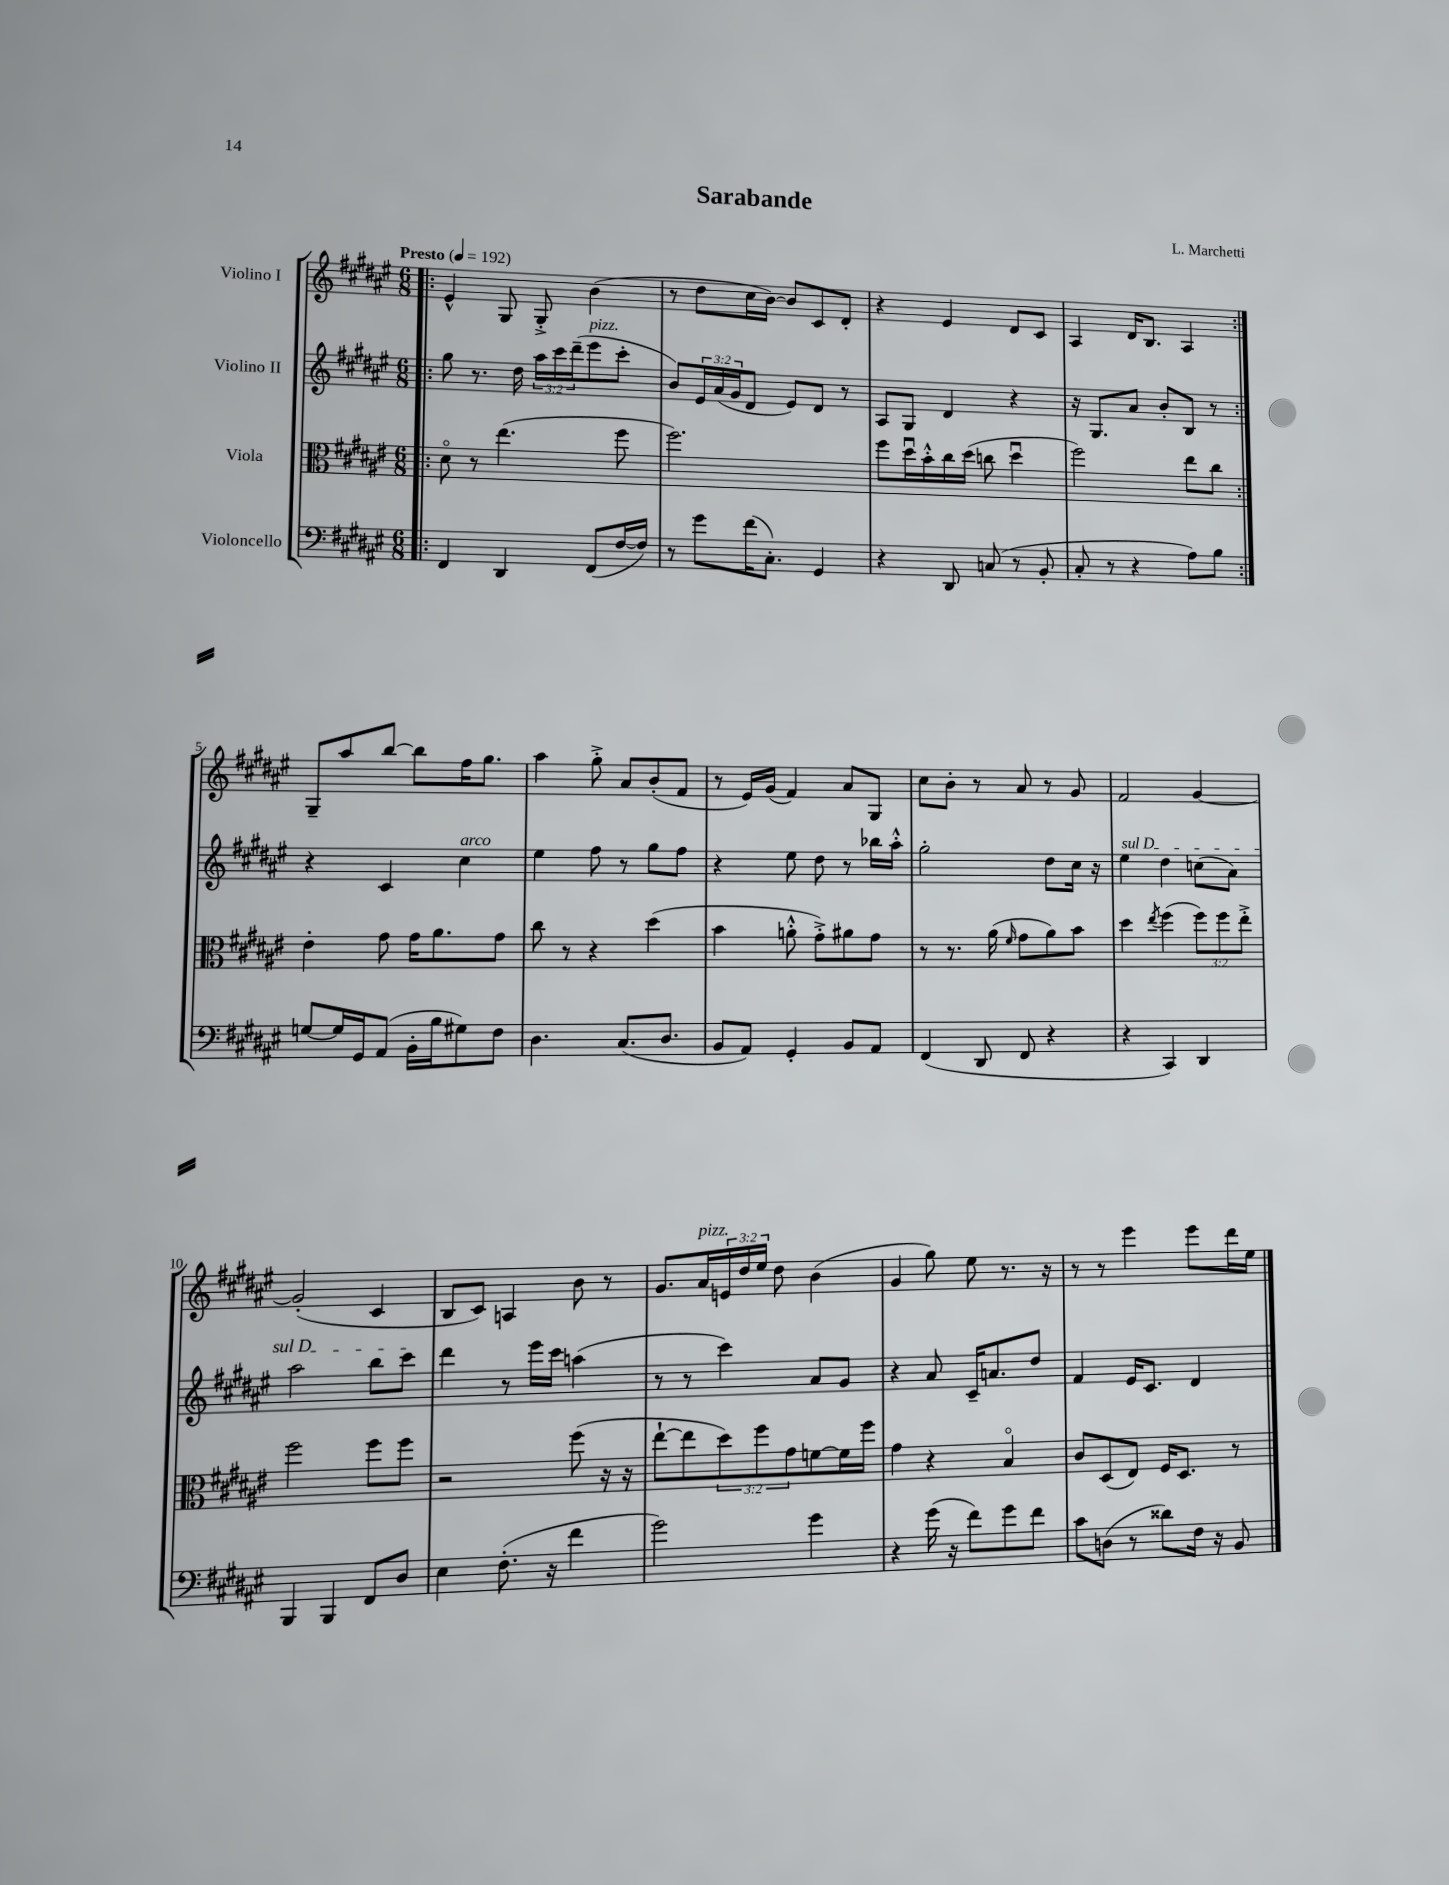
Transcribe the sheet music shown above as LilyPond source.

\header { title = "Sarabande" composer = "L. Marchetti" }
<<
\new StaffGroup <<
\new Staff = "s0" \with { instrumentName = "Violino I" } {
    \clef treble \key fis \major \numericTimeSignature \time 6/8 \override Staff.TupletNumber.text = #tuplet-number::calc-fraction-text \tempo "Presto" 4 = 192
    \repeat volta 2 { \bar ".|:" eis'4-^ gis8 gis8-.-> b'4( |
    r8 dis''8 cis''16 b'16~) b'8 cis'8 dis'8-. |
    r4 eis'4 dis'8 cis'8 |
    ais4 dis'16 b8. ais4 | }
    gis8-- ais''8 b''8~ b''8 fis''16 gis''8. |
    ais''4 gis''8-.-> ais'8 b'8-.( fis'8 |
    r8 eis'16) gis'16( fis'4) ais'8 gis8 |
    cis''8 b'8-. r8 ais'8 r8 gis'8 |
    fis'2 gis'4~ |
    gis'2-.( cis'4 |
    b8 cis'8) a4 b'8 r8 |
    gis'8. ais'16^\markup { \italic "pizz." } \tuplet 3/2 { e'16 dis''16 eis''16 } dis''8 b'4( |
    gis'4 gis''8) eis''8 r8. r16 |
    r8 r8 eis'''4 eis'''8 dis'''16 eis''16 \bar "|." |
}
\new Staff = "s1" \with { instrumentName = "Violino II" } {
    \clef treble \key fis \major \numericTimeSignature \time 6/8 \override Staff.TupletNumber.text = #tuplet-number::calc-fraction-text
    \repeat volta 2 { \bar ".|:" gis''8 r8. dis''16 \tuplet 3/2 { ais''16 cis'''16 dis'''16--( } eis'''8^\markup { \italic "pizz." } cis'''8-. |
    b'8) \tuplet 3/2 { eis'16 ais'16( gis'16 } dis'8 eis'8) dis'8 r8 |
    ais8 gis8 dis'4 r4 |
    r16 gis8. ais'8 b'8-. b8 r8 | }
    r4 cis'4 cis''4^\markup { \italic "arco" } |
    eis''4 fis''8 r8 gis''8 fis''8 |
    r4 eis''8 dis''8 r8 bes''16 ais''16-.-^ |
    gis''2-. dis''8 cis''16 r16 |
    \once \override TextSpanner.bound-details.left.text = \markup { \italic "sul D" } eis''4\startTextSpan dis''4 c''8( ais'8) |
    ais''2 b''8 cis'''8\stopTextSpan |
    dis'''4 r8 eis'''16 cis'''16 a''4( |
    r8 r8 cis'''4) ais'8 gis'8 |
    r4 ais'8 cis'16-- a'8. dis''8 |
    fis'4 eis'16 cis'8. dis'4 \bar "|." |
}
\new Staff = "s2" \with { instrumentName = "Viola" } {
    \clef alto \key fis \major \numericTimeSignature \time 6/8 \override Staff.TupletNumber.text = #tuplet-number::calc-fraction-text
    \repeat volta 2 { \bar ".|:" dis'8\flageolet r8 eis''4.( fis''8 |
    fis''2.) |
    fis''8 dis''16\downbow b'16-.-^ cis''16 dis''16( c''8 dis''4\downbow |
    fis''2) eis''8 cis''8 | }
    eis'4-. gis'8 gis'16 ais'8. gis'8 |
    cis''8 r8 r4 dis''4( |
    b'4 a'8-.-^ gis'8-.->) ais'8 gis'8 |
    r8 r8. ais'16( \grace { fis'16 } gis'8 ais'8) b'8 |
    dis''4 \acciaccatura { eis''8 } fis''4( \tuplet 3/2 { fis''8) fis''8 eis''8-.-> } |
    fis''2 fis''8 fis''8 |
    r2 fis''8( r16 r16 |
    eis''8~-! eis''8 \tuplet 3/2 { dis''8) fis''8 gis'8 } f'8~ f'16 fis''16 |
    gis'4 r4 b4\flageolet |
    cis'8 dis8( eis8) fis16 dis8. r8 \bar "|." |
}
\new Staff = "s3" \with { instrumentName = "Violoncello" } {
    \clef bass \key fis \major \numericTimeSignature \time 6/8
    \repeat volta 2 { \bar ".|:" fis,4 dis,4 fis,8( fis16~ fis16) |
    r8 gis'8 fis'16( cis8.-.) gis,4 |
    r4 dis,8 c8( r8 b,8-. |
    cis8-. r8 r4 ais8) b8 | }
    g8~ g16 gis,16 ais,8( b,16-. b16 gis8) fis8 |
    dis4. cis8.( dis8. |
    b,8 ais,8) gis,4-. b,8 ais,8 |
    fis,4( dis,8 fis,8 r4 |
    r4 cis,4) dis,4 |
    b,,4 b,,4 fis,8 dis8 |
    eis4 fis8.-.( r16 fis'4 |
    gis'2) gis'4 |
    r4 gis'16( r16 fis'8) gis'8 fis'8 |
    cis'8 d8( r8 disis'8) fis16 r16 b,8 \bar "|." |
}
>>
>>
